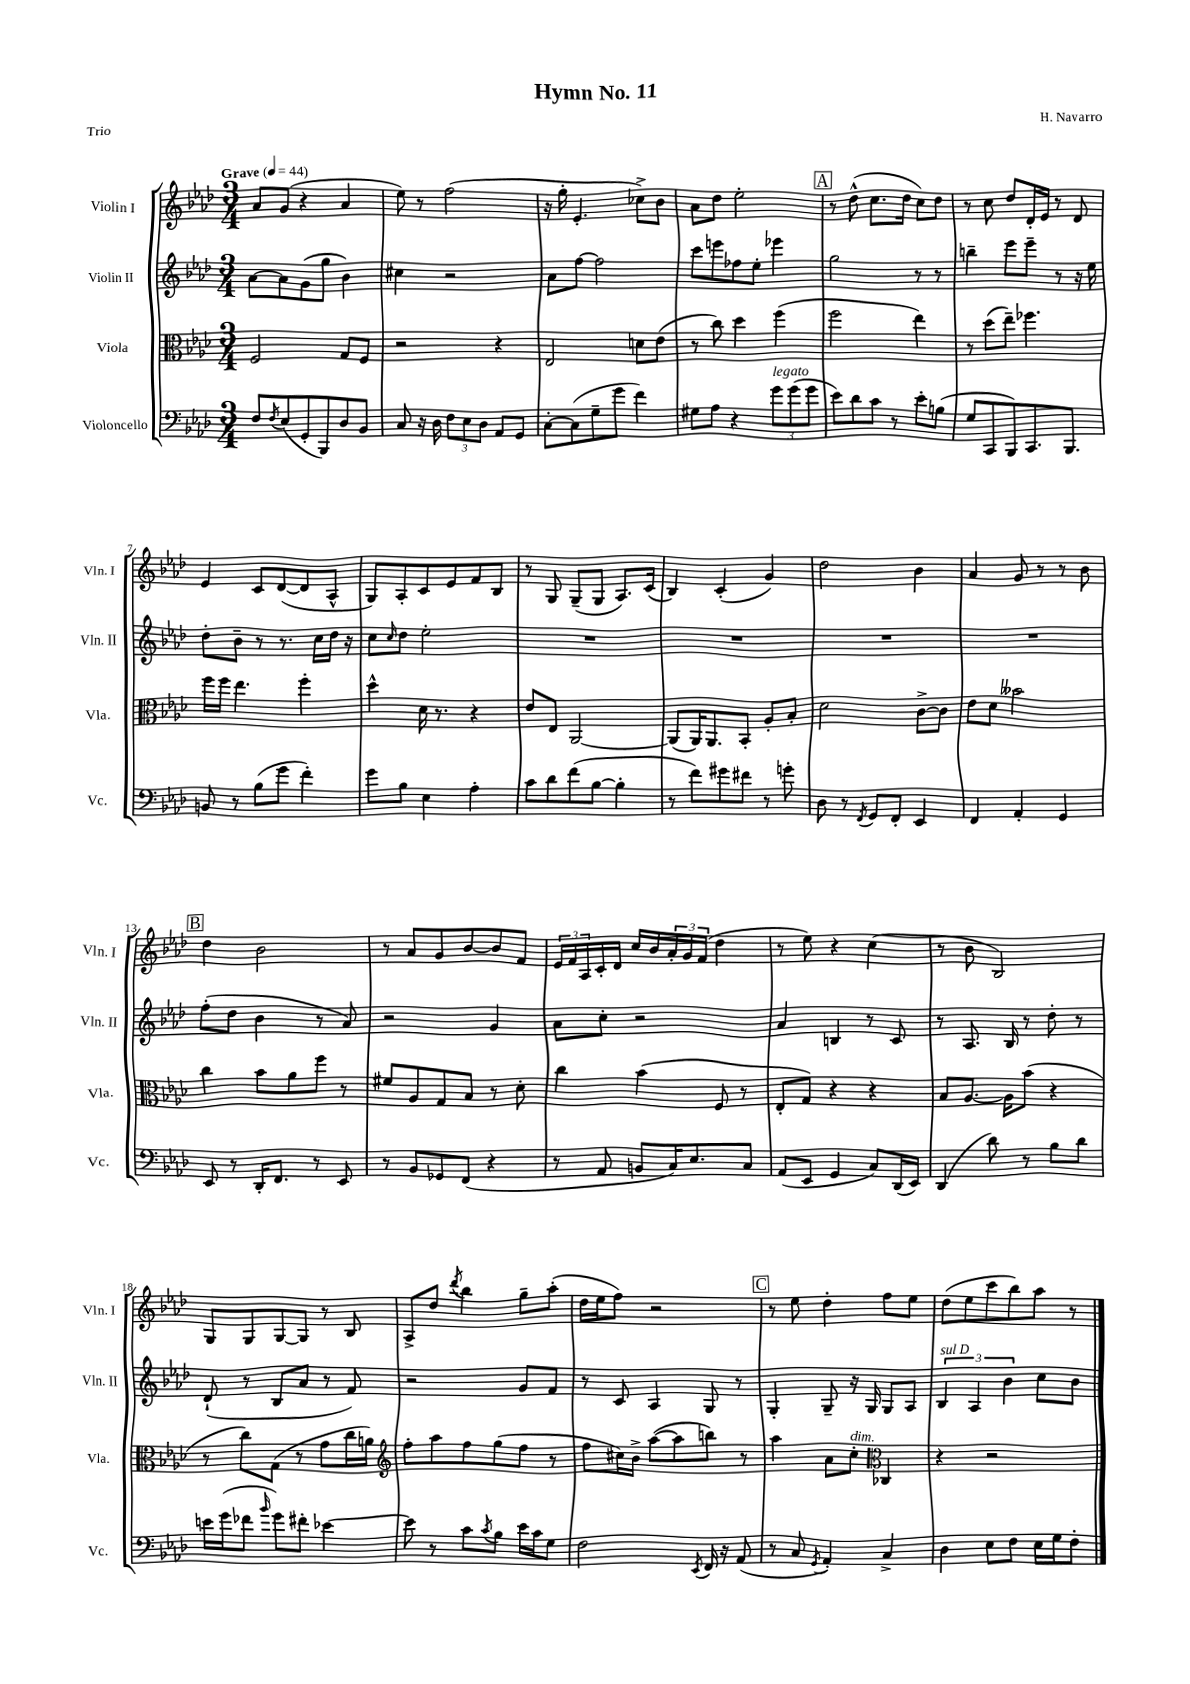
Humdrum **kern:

**kern	**kern	**kern	**kern
*part4	*part3	*part2	*part1
*staff4	*staff3	*staff2	*staff1
*I"Violoncello	*I"Viola	*I"Violin II	*I"Violin I
*I'Vc.	*I'Vla.	*I'Vln. II	*I'Vln. I
*clefF4	*clefC3	*clefG2	*clefG2
*k[b-e-a-d-]	*k[b-e-a-d-]	*k[b-e-a-d-]	*k[b-e-a-d-]
*M3/4	*M3/4	*M3/4	*M3/4
*MM44	*MM44	*MM44	*MM44
=1	=1	=1	=1
!	!	!	!LO:TX:a:B:t=Grave
8F/L	2F/	[8a-\L	8a-/L
8qF/	.	.	.
(8E-/	.	8a-\]	(8g/J
8GG'/	.	(8g\	4r
8BBB-/)	.	8gg\J	.
8D-/	8G/L	4b-\)	4a-/
8BB-/J	8F/J	.	.
=2	=2	=2	=2
8C/	2r	4cc#X\	8ee-\)
16r	.	.	8r
16D-\	.	.	.
12F\L	.	2r	(2ff\
12E-\	.	.	.
12D-\J	.	.	.
8AA-/L	4r	.	.
8GG/J	.	.	.
=3	=3	=3	=3
[8C'\L	2E-/	8a-\L	16r
.	.	.	16gg'\
(8C\]	.	[8ff\J	4.e-'/
8G~\	.	2ff\]	.
8g\J	.	.	.
4f\)	8dn\L	.	8cc-X^\L)
.	(8e-\J	.	8b-\J
=4	=4	=4	=4
8G#X\L	8r	8ccc\L	8a-\L
8A-\J	8cc\)	8eeen\	8dd-\J
4r	4dd-\	8ff-X\	2ee-'\
.	.	8ee-'\J	.
!LO:TX:a:i:t=legato	!	!	!
12g\L	(4ff\	4eee-X\	.
(12g\	.	.	.
12g\J	.	.	.
!!LO:REH:place=s1:t=A
=5	=5	=5	=5
8e-\L)	2ff\	2gg\	8r
8d-\	.	.	(8dd-^^\
8c\J	.	.	8.cc\L
8r	.	.	.
.	.	.	16dd-\Jk
8e-'\L	4ee-\)	8r	8cc\L)
(8Bn\J	.	8r	8dd-\J
=6	=6	=6	=6
8G/L	8r	4bbn~\	8r
8CC/	(8dd-\L	.	8cc\
8BBB-/)	8ee-~\J)	8eee-\L	8dd-/L
8.CC/	4.ff-X\	8eee-~\J	16d-'/L
.	.	.	16e-/JJ
.	.	8r	8r
8.BBB-/J	.	.	.
.	.	16r	8d-/
.	.	16ee-\	.
!!LO:LB:g=z
=7	=7	=7	=7
8BBn/	16ff\LL	8dd-'\L	4e-/
.	16ff\JJ	.	.
8r	4.ee-\	8b-~\J	.
(8B-\L	.	8r	8c/L
8g\J	.	8.r	([8d-/
4f'\)	4ff'\	.	8d-/]
.	.	16cc\LL	.
.	.	16dd-\JJ	8A-^^/J
.	.	16r	.
=8	=8	=8	=8
8g\L	4dd-^^\	8cc\L	8G/L)
.	.	16qqcc/	.
8B-\J	.	8dd-\J	8A-'/
4E-\	16d-\	2ee-'\	8c/
.	8.r	.	.
.	.	.	8e-/
4A-'\	4r	.	8f/
.	.	.	8B-/J
=9	=9	=9	=9
8c\L	8e-/L	2.r	8r
8d-\	8E-/J	.	8G/
(8f\	[2AA-/	.	(8G~/L
[8B-\J	.	.	8G/J
4B-'\]	.	.	8.A-/L)
.	.	.	(16c/Jk
=10	=10	=10	=10
8r	(8AA-/L]	2.r	4B-/)
8f\L)	16AA-/K)	.	.
.	8.AA-/	.	.
8g#X\	.	.	(4c'/
8f#X\J	8BB-'/J	.	.
8r	8A-'/L	.	4g/)
8gn'\	8B-'/J	.	.
=11	=11	=11	=11
8D-\	2d-\	2.r	2dd-\
8r	.	.	.
8qFF/	.	.	.
8GG/L	.	.	.
8FF'/J	.	.	.
4EE-/	[8c^\L	.	4b-\
.	8c\J]	.	.
=12	=12	=12	=12
4FF/	8e-\L	2.r	4a-/
.	8d-\J	.	.
4AA-'/	2b--X\	.	8g/
.	.	.	8r
4GG/	.	.	8r
.	.	.	8b-\
!!LO:LB:g=z
!!LO:REH:place=s1:t=B
=13	=13	=13	=13
8EE-/	4cc\	(8ff'\L	4dd-\
8r	.	8dd-\J	.
16DD-'/KL	8b-\L	4b-\	2b-\
8.FF/J	.	.	.
.	8a-\	.	.
8r	8ff\J	8r	.
8EE-/	8r	8a-/)	.
=14	=14	=14	=14
8r	8f#X/L	2r	8r
8BB-/L	8A-/	.	8a-/L
8GG-X/	8G/	.	8g/
(8FF/J	8B-/J	.	[8b-/
4r	8r	4g/	8b-/]
.	8d-'\	.	8f/J
=15	=15	=15	=15
8r	4cc\	8a-\L	24e-/LL
.	.	.	24f/
.	.	.	24A-/
8AA-/	.	8cc'\J	16c'/
.	.	.	16d-/JJ
8BBn/L	(4b-\	2r	16cc/LL
.	.	.	16b-/
16C/K)	.	.	24a-'/
.	.	.	24g/
8.E-/	.	.	.
.	.	.	(24f/JJ
.	8F/	.	4dd-\
8C/J	8r	.	.
=16	=16	=16	=16
(8AA-/L	8E-'/L	4a-/	8r
8EE-/J	8G/J)	.	8ee-\)
4GG/	4r	4Bn/	4r
8C/L)	4r	8r	(4cc\
(16DD-/L	.	8c/	.
16EE-/JJ)	.	.	.
=17	=17	=17	=17
(4DD-/	8B-/L	8r	8r
.	[8.A-/J	8.A-/	8b-\
8d-\)	.	.	2B-/)
.	16A-\KL]	16B-/	.
8r	(8b-\J	8r	.
8B-\L	4r	8dd-'\	.
8d-\J	.	8r	.
!!LO:LB:g=z
=18	=18	=18	=18
16en\LL	8r	(8d-`/	8G/L
(16g\J	.	.	.
8f-X\J	8cc\L)	8r	8G/
16qqb-/	.	.	.
8g\L)	(8G\J	8B-/L	[8G/
8f#X'\J	8r	8a-/J	8G/J]
[4e-X\	8g\L	8r	8r
.	16cc\L	8f/)	8B-/
.	16an\JJ)	.	.
=19	=19	=19	=19
*	*clefG2	*	*
8e-\]	8ff'\L	2r	8A-^/L
8r	8aa-\	.	8dd-/J
.	.	.	8qddd-/
8c\L	8ff\	.	4bb-\
8qc/	.	.	.
8B-\J	(8gg\	.	.
16e-\LL	8ff\J	8g/L	8gg~\L
16c\J	.	.	.
8G\J	8r	8f/J	(8aa-'\J
=20	=20	=20	=20
2F\	8ff\L	8r	16dd-\LL
.	.	.	16ee-\J
.	16cc#X\L)	8c/	8ff\J)
.	16b-^\JJ	.	.
.	([8aa-\L	4A-/	2r
.	8aa-\]	.	.
8qEE-/	.	.	.
16FF/	8bbn\J)	8G/	.
16r	.	.	.
(8AA-/	8r	8r	.
!!LO:REH:place=s1:t=C
=21	=21	=21	=21
8r	4aa-\	4G'/	8r
8C/	.	.	8ee-\
8qGG/	.	.	.
4AA-'/)	8a-\L	8G~/	4dd-'\
!	!LO:TX:a:i:t=dim.	!	!
.	8cc'\J	16r	.
.	.	16G/	.
*	*clefC3	*	*
4C^/	4C-X/	8G/L	8ff\L
.	.	8A-/J	8ee-\J
=22	=22	=22	=22
!	!	!LO:TX:a:i:t=sul D	!
4D-\	4r	6B-/	(8dd-\L
.	.	.	8ee-\
.	.	6A-/	.
8E-\L	2r	.	8ccc\
.	.	6b-\	.
8F\J	.	.	8bb-\)
16E-\LL	.	8cc\L	8aa-\J
16G\J	.	.	.
8F'\J	.	8b-\J	8r
==	==	==	==
*-	*-	*-	*-
